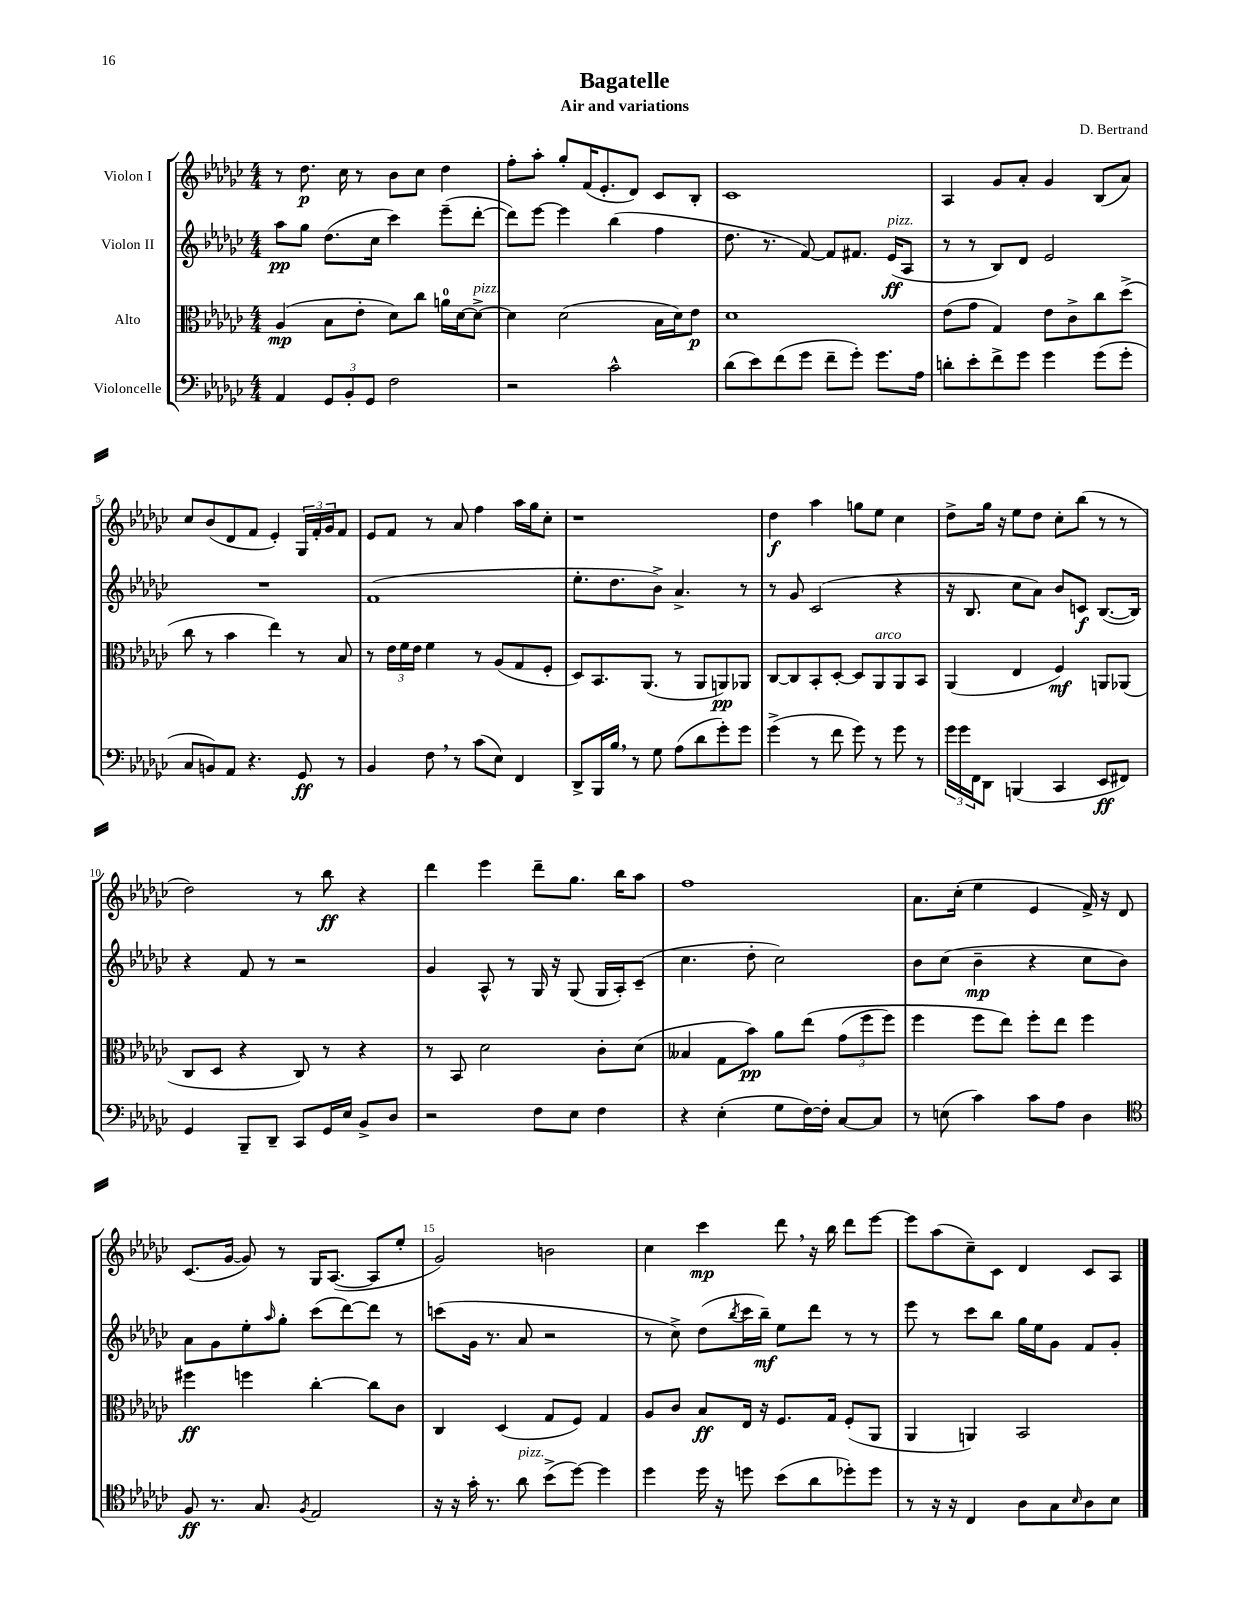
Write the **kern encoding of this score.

**kern	**kern	**kern	**kern
*staff4	*staff3	*staff2	*staff1
*clefF4	*clefC3	*clefG2	*clefG2
*k[b-e-a-d-g-c-]	*k[b-e-a-d-g-c-]	*k[b-e-a-d-g-c-]	*k[b-e-a-d-g-c-]
*M4/4	*M4/4	*M4/4	*M4/4
4AA-/	(4A-/	8aa-\L	8r
.	.	8gg-\J	8.dd-\
12GG-/L	8B-\L	(8.dd-\L	.
.	.	.	16cc-\
12BB-'/	.	.	.
.	8e-'\J	.	8r
12GG-/J	.	.	.
.	.	16cc-\Jk	.
2F\	8d-\L)	4ccc-\)	8b-\L
.	8cc-\J	.	8cc-\J
.	16a\LL	(8eee-~\L	4dd-\
.	[16d-\J	.	.
.	8d-^\_J	[8ddd-'\J	.
=	=	=	=
2r	4d-\]	8ddd-\]L)	8ff'\L
.	.	[8eee-\J	8aa-'\J
.	(2d-\	4eee-\]	8gg-'/L
.	.	.	(16f/K
.	.	.	8.e-'/
2c-^^\	.	(4bb-\	.
.	.	.	8d-/J)
.	16B-\LL	4ff\	8c-/L
.	16d-\J)	.	.
.	8e-\J	.	8B-'/J
=	=	=	=
(8d-\L	1d-	8.dd-\	1c-
8e-\)	.	.	.
.	.	8.r	.
(8f\	.	.	.
8g-\J	.	[8f/)	.
8f~\L	.	8f/]L	.
8g-'\J)	.	8.f#/J	.
8.g-\L	.	.	.
.	.	(16e-/LK	.
.	.	8A-/J	.
16A-\Jk	.	.	.
=	=	=	=
8d'\L	(8e-\L	8r	4A-/
8e-'\	8g-\J	8r	.
8f^\	4G-/)	8B-/L)	8g-/L
8g-\J	.	8d-/J	8a-'/J
4g-\	8e-\L	2e-/	4g-/
.	8c-^\	.	.
(8g-\L	8cc-\	.	(8B-/L
8g-'\J	(8dd-^\J	.	8a-/J)
=	=	=	=
8C-/L	8cc-\	1r	8cc-/L
8BB/)	8r	.	(8b-/
8AA-/J	4b-\	.	8d-/
4.r	.	.	8f/J
.	4ee-\)	.	4e-'/)
8GG-/	8r	.	24G-/LL
.	.	.	24f'/
.	.	.	24g-/J
8r	8B-/	.	8f/J
=	=	=	=
4BB-/	8r	(1f	8e-/L
.	24e-\LL	.	8f/J
.	24f\	.	.
.	24e-\JJ	.	.
8F\	4f\	.	8r
8r	.	.	8a-/
(8c-\L	8r	.	4ff\
8E-\J)	(8A-/L	.	.
4FF/	8G-/	.	16aa-\LL
.	.	.	16gg-\J
.	8F'/J	.	8cc-'\J
=	=	=	=
8DD-^/L	8D-/L)	8.ee-'\L	1r
16BBB-/L	8.BB-/	.	.
16B-/JJ	.	8.dd-\	.
8r	.	.	.
.	(8.AA-/J	.	.
8G-\	.	8b-^\J)	.
(8A-\L	8r	4.a-^/	.
8d-\	8AA-/L	.	.
8g-'\)	8AA/)	.	.
8g-\J	8AA-/J	8r	.
=	=	=	=
(4g-^\	[8C-/L	8r	4dd-\
.	8C-/]	8g-/	.
8r	8BB-'/	(2c-/	4aa-\
8f\	[8D-'/J	.	.
8g-\)	8D-/]L	.	8gg\L
8r	8AA-/	.	8ee-\J
8g-\	8AA-/	4r	4cc-\
8r	8BB-/J	.	.
=	=	=	=
24g-\LL	(4AA-/	16r	8dd-^\L
24g-\	.	.	.
.	.	8.B-/	.
24FF\J	.	.	.
8DD-\J	.	.	16gg-\Jk
.	.	.	16r
(4BBB/	4E-/	8cc-\L	8ee-\L
.	.	8a-\J)	8dd-\J
4CC-/	4F/)	8b-/L	8cc-'\L
.	.	8c/J	(8bb-\J
8EE-/L	8AA/L	([8.B-/L	8r
8FF#/J)	(8AA-/J	.	8r
.	.	16B-/]Jk)	.
=	=	=	=
4GG-/	8C-/L	4r	2dd-\)
.	8D-/J	.	.
8BBB-~/L	4r	8f/	.
8DD-~/J	.	8r	.
8CC-/L	8C-/)	2r	8r
16GG-/L	8r	.	8bb-\
16E-/JJ	.	.	.
8BB-^/L	4r	.	4r
8D-/J	.	.	.
=	=	=	=
2r	8r	4g-/	4ddd-\
.	8BB-/	.	.
.	2d-\	8A-^^/	4eee-\
.	.	8r	.
8F\L	.	16G-/	8ddd-~\L
.	.	16r	.
8E-\J	.	(8G-/	8.gg-\J
4F\	8c-'\L	16G-/LL	.
.	.	16A-'/J)	16bb-\LK
.	(8d-\J	(8c-~/J	8aa-\J
=	=	=	=
4r	4B--/	4.cc-\	1ff
(4E-'\	8G-\L	.	.
.	8b-\J)	8dd-'\	.
8G-\L	8a-\L	2cc-\)	.
[16F\L)	&(8ee-\J	.	.
16F'\]JJ	.	.	.
[8C-/L	(12g-\L	.	.
.	12ff\	.	.
8C-/]J	.	.	.
.	12ff\J)	.	.
=	=	=	=
8r	4ff\	8b-\L	8.a-\L
(8E\	.	(8cc-\J	.
.	.	.	(16cc-'\Jk
4c-\)	8ff\L	4b-~\	4ee-\
.	8ee-\J&)	.	.
8c-\L	8ff'\L	4r	4e-/
8A-\J	8ee-\J	.	.
4D-\	4ff\	8cc-\L	16f^/)
.	.	.	16r
.	.	8b-\J)	8d-/
=	=	=	=
*clefC4	*	*	*
8F/	4ff#\	8a-\L	(8.c-/L
8.r	.	8g-\	.
.	.	.	[16g-/Jk
.	4ff\	8ee-'\	8g-/])
8.G-/	.	.	.
.	.	16qqaa-/	.
.	.	8gg-'\J	8r
8qF/	.	.	.
2E-/	[4cc-'\	(8ccc-\L	16G-/LK
.	.	.	([8.A-/J
.	.	[8ddd-\)	.
.	8cc-\]L	8ddd-\]J	8A-/]L
.	8c-\J	8r	8ee-'/J
=	=	=	=
16r	4C-/	(8ccc\L	2g-/)
16r	.	.	.
16g-'\	.	16g-\Jk	.
8.r	.	8.r	.
.	(4D-/	.	.
8a-\	.	8a-/	.
(8b-^\L	8G-/L	2r	2b\
[8dd-\J)	8F/J)	.	.
4dd-\]	4G-/	.	.
=	=	=	=
4dd-\	8A-/L	8r	4cc-\
.	8c-/J	8cc-^\)	.
16dd-\	8B-/L	(8dd-\L	4ccc-\
16r	.	.	.
.	.	8qbb-/	.
8dd\	16E-/Jk	16ccc-\L	.
.	16r	16bb-~\JJ)	.
(8b-\L	8.F/L	8ee-\L	8ddd-\
8a-\	.	8ddd-\J	16r
.	16G-/Jk	.	16bb-\
8dd-'\)	(8F'/L	8r	8ddd-\L
8dd-\J	8AA-/J	8r	[8eee-\J
=	=	=	=
8r	4AA-/	8eee-\	8eee-\]L
16r	.	8r	(8aa-\
16r	.	.	.
4C-/	4AA/)	8ccc-\L	8cc-~\)
.	.	8bb-\J	8c-\J
8A-\L	2BB-/	16gg-\LL	4d-/
.	.	16ee-\J	.
8G-\	.	8g-\J	.
16qqB-/	.	.	.
8A-\	.	8f/L	8c-/L
8B-\J	.	8g-'/J	8A-/J
==	==	==	==
*-	*-	*-	*-
